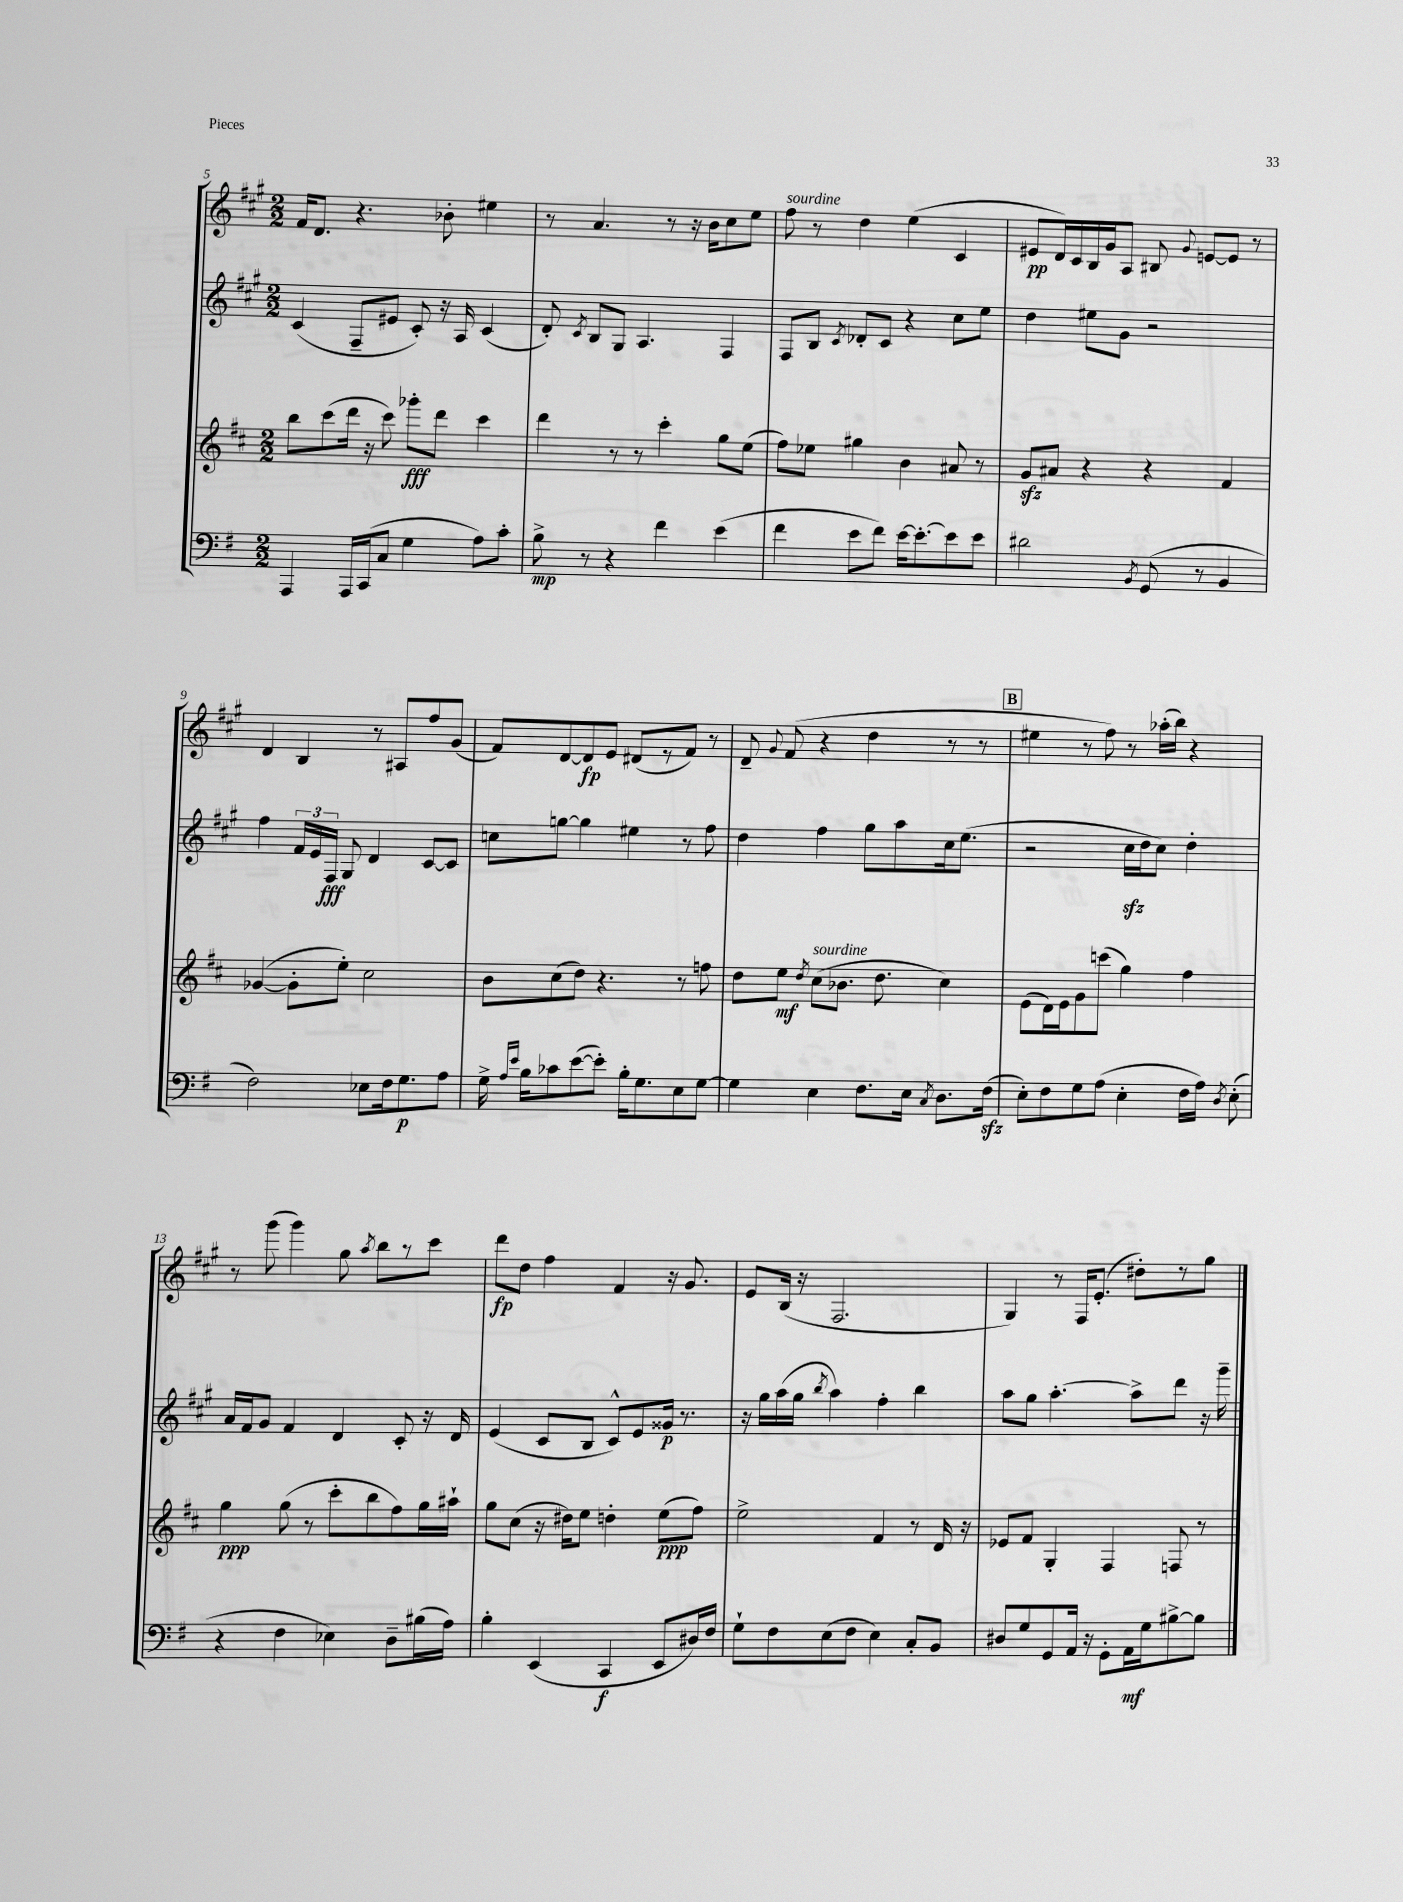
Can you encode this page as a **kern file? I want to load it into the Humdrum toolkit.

**kern	**kern	**kern	**kern
*staff4	*staff3	*staff2	*staff1
*clefF4	*clefG2	*clefG2	*clefG2
*k[f#]	*k[f#c#]	*k[f#c#g#]	*k[f#c#g#]
*M2/2	*M2/2	*M2/2	*M2/2
4AAA	8bb	(4c#	16f#
.	.	.	8.d
.	(8ccc#	.	.
16AAA	16ddd	8F#~	4.r
(16CC	16r	.	.
8C	8ccc#)	8e#	.
4G	8ggg-'	8c#')	.
.	8ddd	16r	8b-'
.	.	16A	.
8A)	4ccc#	(4c#	4ee#
8c'	.	.	.
=	=	=	=
8B^	4ddd	8d')	8r
.	.	8qc#	.
8r	.	8B	4.a
4r	8r	8G#	.
.	8r	4.A	.
4f#	4ccc#'	.	8r
.	.	.	16r
.	.	.	16b
(4e	8gg	4F#	8cc#
.	(8ee	.	8ee
=	=	=	=
4f#	8ff#)	8F#	8ff#
.	8ee-	8B	8r
.	.	8qc#	.
8e	4gg#	8d-'	4dd
8f#)	.	8c#	.
[16e	4b	4r	(4ee
8.e'_	.	.	.
8e]	8a#	8cc#	4c#
8e	8r	8ee	.
=	=	=	=
2d#	8g	4dd	8e#
.	8a#	.	16d)
.	.	.	16c#
.	4r	8ee#	16B
.	.	.	16g#
.	.	8g#	8A
8qBB	.	.	.
(8GG	4r	2r	8B#
.	.	.	8qqg#
8r	.	.	[8e
4BB	4f#	.	8e]
.	.	.	8r
=	=	=	=
2F#)	([4g-	4ff#	4d
.	8g-']	24f#	4B
.	.	24e	.
.	.	24F#	.
.	8ee')	8G#	.
8E-	2cc#	4d	8r
16F#	.	.	8A#
8.G	.	.	.
.	.	[8c#	8ff#
8A	.	8c#]	(8g#
=	=	=	=
16G^	8b	8cc	8f#)
16qqA	.	.	.
16qqe	.	.	.
16B	.	.	.
8c-	(8cc#	[8gg	[8d
([8e	8dd)	4gg]	8d]
8e'])	4.r	.	8e
16B'	.	4ee#	(8d#
8.G	.	.	.
.	.	.	8r
8E	8r	8r	8f#)
[8G	8ff	8ff#	8r
=	=	=	=
4G]	8dd	4dd	8d~
.	.	.	8qqg#
.	8ee	.	(8f#
.	8qdd	.	.
4E	(8cc#	4ff#	4r
.	8.b-	.	.
8.F#	.	8gg#	4dd
.	8.dd	.	.
.	.	8aa	.
16E	.	.	.
8qC	.	.	.
8.D	4cc#)	16cc#	8r
.	.	(8.ee	.
.	.	.	8r
(16F#	.	.	.
=	=	=	=
8E')	(8e	2r	4ee#
8F#	16d)	.	.
.	16e	.	.
8G	8g	.	8r
(8A	(8ccc	.	8ff#)
4E'	4gg)	16cc#	8r
.	.	16dd	.
.	.	8cc#)	(16aa-'
.	.	.	16bb)
16F#	4ff#	4dd'	4r
16A)	.	.	.
8qD	.	.	.
(8E'	.	.	.
=	=	=	=
4r	4gg	16a	8r
.	.	16f#	.
.	.	8g#	(8ggg#
4F#	(8gg	4f#	4ggg#)
.	8r	.	.
4E-)	8ccc#'	4d	8gg#
.	.	.	8qaa
.	8bb	.	8bb
8D~	8ff#)	8c#'	8r
(16B#	16gg	16r	8ccc#
16A)	16aa#`	16d	.
=	=	=	=
4B'	8gg	(4e	8ddd
.	(8cc#	.	8dd
(4EE	16r	8c#	4ff#
.	16dd#)	.	.
.	8ee	8B	.
4CC	4dd'	8c#^^)	4f#
.	.	8e	.
8EE	(8ee	16g##	16r
.	.	8.r	8.g#
16D#)	8ff#)	.	.
16F#	.	.	.
=	=	=	=
8G`	2ee^	16r	8e
.	.	16gg#	.
8F#	.	(16aa	(16B
.	.	16gg#	16r
.	.	8qbb	.
(8E	.	4aa)	2.F#
8F#	.	.	.
4E)	4f#	4ff#'	.
8C'	8r	4bb	.
8BB	16d	.	.
.	16r	.	.
=	=	=	=
8D#	8e-	8aa	4G#)
8G	8f#	8gg#	.
8GG	4G'	[4.aa'	8r
16AA	.	.	16F#
16r	.	.	(8.e'
8GG'	4F#	.	.
16AA	.	8aa^]	8dd#')
16G	.	.	.
[8B#^	8F	8ddd	8r
8B#]	8r	16r	8gg#
.	.	16ggg#~	.
==	==	==	==
*-	*-	*-	*-
